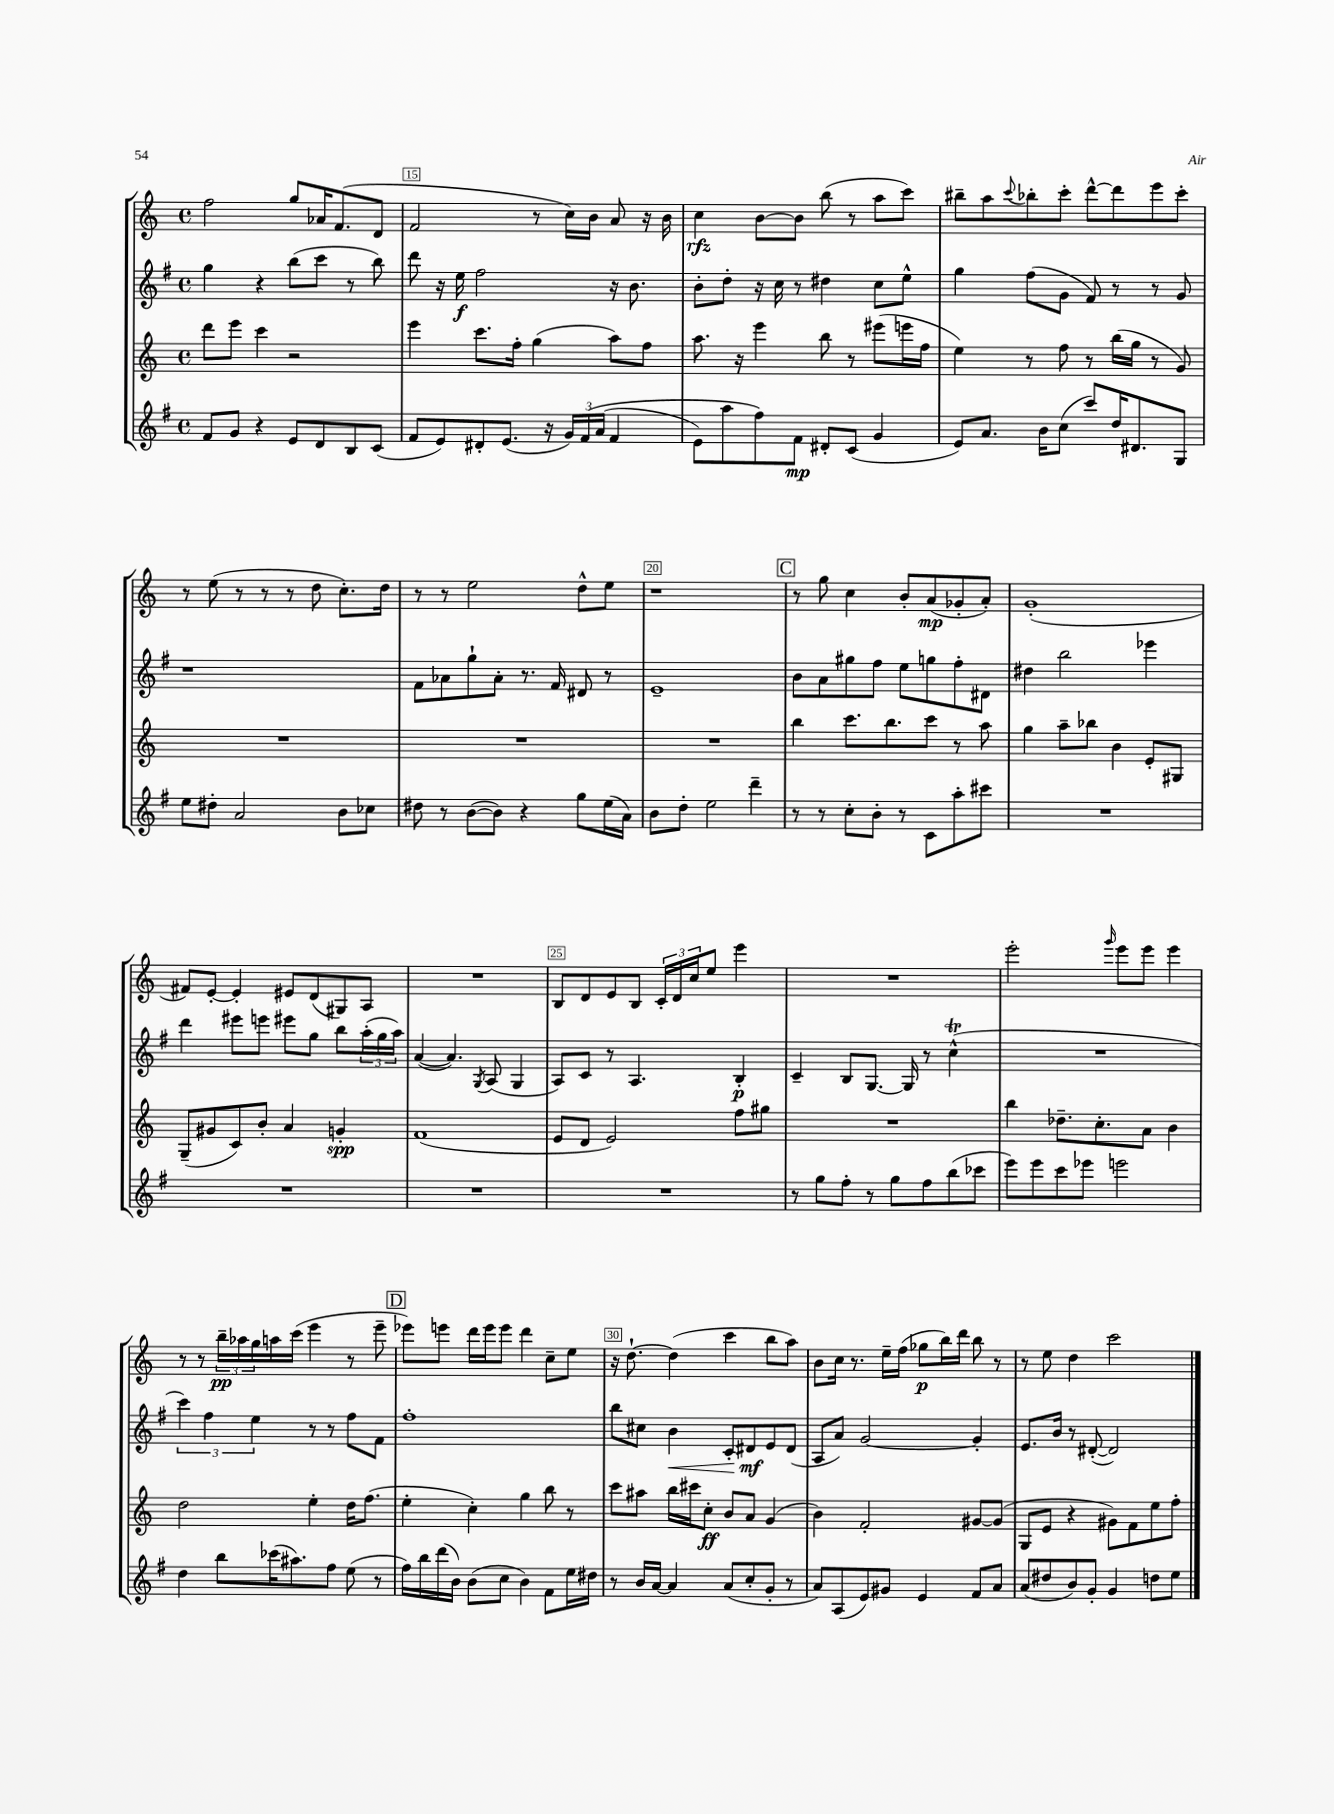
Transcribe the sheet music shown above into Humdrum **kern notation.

**kern	**kern	**kern	**kern
*staff4	*staff3	*staff2	*staff1
*clefG2	*clefG2	*clefG2	*clefG2
*k[f#]	*k[]	*k[f#]	*k[]
*M4/4	*M4/4	*M4/4	*M4/4
*met(c)	*met(c)	*met(c)	*met(c)
8f#	8ddd	4gg	2ff
8g	8eee	.	.
4r	4ccc	4r	.
8e	2r	(8bb	8gg
8d	.	8ccc	16a-
.	.	.	(8.f
8B	.	8r	.
(8c	.	8bb)	8d
=	=	=	=
8f#	4eee	8ddd	2f
8e)	.	16r	.
.	.	16ee	.
8d#'	8.ccc	2ff#	.
(8.e	.	.	.
.	16ff'	.	.
.	(4gg	.	8r
16r	.	.	.
24g)	.	.	16cc)
&(24f#	.	.	.
.	.	.	16b
(24a	.	.	.
4f#	8aa)	16r	8a
.	.	8.b	.
.	8ff	.	16r
.	.	.	16b
=	=	=	=
8e)	8.aa	8b'	4cc
8aa	.	8dd'	.
.	16r	.	.
8ff#&)	4eee	16r	[8b
.	.	16cc	.
8f#	.	8r	8b]
8d#'	8bb	4dd#	(8bb
(8c	8r	.	8r
4g	(8eee#	8cc	8aa
.	16eee	8ee^^	8ccc)
.	16ff	.	.
=	=	=	=
8e)	4ee)	4gg	8bb#~
8.a	.	.	8aa
.	.	.	8qqccc
.	8r	(8ff#	8bb-'
16b	.	.	.
(8cc	8ff	8g	8ccc'
8ccc)	8r	8f#)	[8ddd^^
16dd	(16bb	8r	8ddd]
8.d#	16gg	.	.
.	8r	8r	8eee
8G	8g)	8g	8ccc'
=	=	=	=
8ee	1r	1r	8r
8dd#'	.	.	(8ee
2a	.	.	8r
.	.	.	8r
.	.	.	8r
.	.	.	8dd
8b	.	.	8.cc')
8cc-	.	.	.
.	.	.	16dd
=	=	=	=
8dd#	1r	8f#	8r
8r	.	8a-	8r
([8b	.	8gg`	2ee
8b])	.	8a-'	.
4r	.	8.r	.
.	.	16f#	.
8gg	.	8d#	8dd^^
(16ee	.	8r	8ee
16a)	.	.	.
=	=	=	=
8b	1r	1e~	1r
8dd'	.	.	.
2ee	.	.	.
4ddd~	.	.	.
=	=	=	=
8r	4bb	8b	8r
8r	.	8a	8gg
8cc'	8.ccc	8gg#	4cc
8b'	.	8ff#	.
.	8.bb	.	.
8r	.	8ee	8b'
8c	8ccc	8gg	(8a
8aa'	8r	8ff#'	8g-'
8ccc#	8aa	8d#	8a')
=	=	=	=
1r	4gg	4dd#	(1g'
.	8aa~	2bb	.
.	8bb-	.	.
.	4b	.	.
.	8e'	4eee-	.
.	8G#	.	.
=	=	=	=
1r	(8G~	4ddd	8f#)
.	8g#	.	[8e'
.	8c)	8eee#	4e']
.	8b'	8eee	.
.	4a	8eee#	8e#
.	.	8gg	(8d
.	4g'	8bb	8G#)
.	.	(24aa'	8A
.	.	24gg	.
.	.	24aa)	.
=	=	=	=
1r	(1f	([4a	1r
.	.	4.a])	.
.	.	8qG	.
.	.	(8A	.
.	.	4G	.
=	=	=	=
1r	8e	8A)	8B
.	8d	8c	8d
.	2e)	8r	8e
.	.	4.A	8B
.	.	.	24c'
.	.	.	24d
.	.	.	24cc
.	.	.	8ee
.	8ff	4B'	4eee
.	8gg#	.	.
=	=	=	=
8r	1r	4c~	1r
8gg	.	.	.
8ff#'	.	8B	.
8r	.	[8.G	.
8gg	.	.	.
.	.	16G]	.
8ff#	.	8r	.
(8bb	.	(4cc^^	.
8ccc-	.	.	.
=	=	=	=
8eee)	4bb	1r	2eee'
8eee	.	.	.
8ccc	8.dd-~	.	.
8eee-	.	.	.
.	8.cc'	.	.
.	.	.	16qqggg
2eee	.	.	8eee
.	8a	.	8eee
.	4b	.	4eee
=	=	=	=
4dd	2dd	6ccc)	8r
.	.	.	8r
.	.	6ff#	.
8bb	.	.	24bb~
.	.	.	24aa-
.	.	6ee	24gg
(16ccc-	.	.	16aa
8.aa#)	.	.	(16ccc
.	4ee'	8r	4eee
8ff#	.	8r	.
(8ee	16dd	8ff#	8r
.	(8.ff	.	.
8r	.	8f#	8eee~
=	=	=	=
16ff#)	4ee'	1ff#'	8eee-)
16bb	.	.	.
(16ddd	.	.	8eee
16b)	.	.	.
(8b	4cc')	.	16ddd
.	.	.	16eee
8cc	.	.	8eee
4b)	4gg	.	4ddd
8f#	8bb	.	8cc~
16ee	8r	.	8ee
16dd#	.	.	.
=	=	=	=
8r	8ccc	8bb	16r
.	.	.	[8.dd`
16b	8aa#	8cc#	.
[16a	.	.	.
4a]	16bb	4b	(4dd]
.	16ccc#	.	.
.	8cc'	.	.
(8a	8b	8c'	4ccc
8cc'	8a	8d#	.
8g'	(4g	8e	8bb
8r	.	(8d#	8aa)
=	=	=	=
8a)	4b)	8A	8b
(8A	.	8a)	16cc
.	.	.	8.r
8e)	2f'	[2g	.
8g#	.	.	16ee~
.	.	.	(16ff
4e	.	.	8gg-
.	.	.	16bb)
.	.	.	16ddd
8f#	[8g#	4g']	8bb
8a	(8g#]	.	8r
=	=	=	=
(8a	8G	8.e	8r
8dd#	8e	.	8ee
.	.	16b	.
8b)	4r	8r	4dd
8g'	.	([8d#'	.
4g	8g#)	2d#])	2ccc
.	8f	.	.
8dd	8ee	.	.
8ee	8ff'	.	.
==	==	==	==
*-	*-	*-	*-
